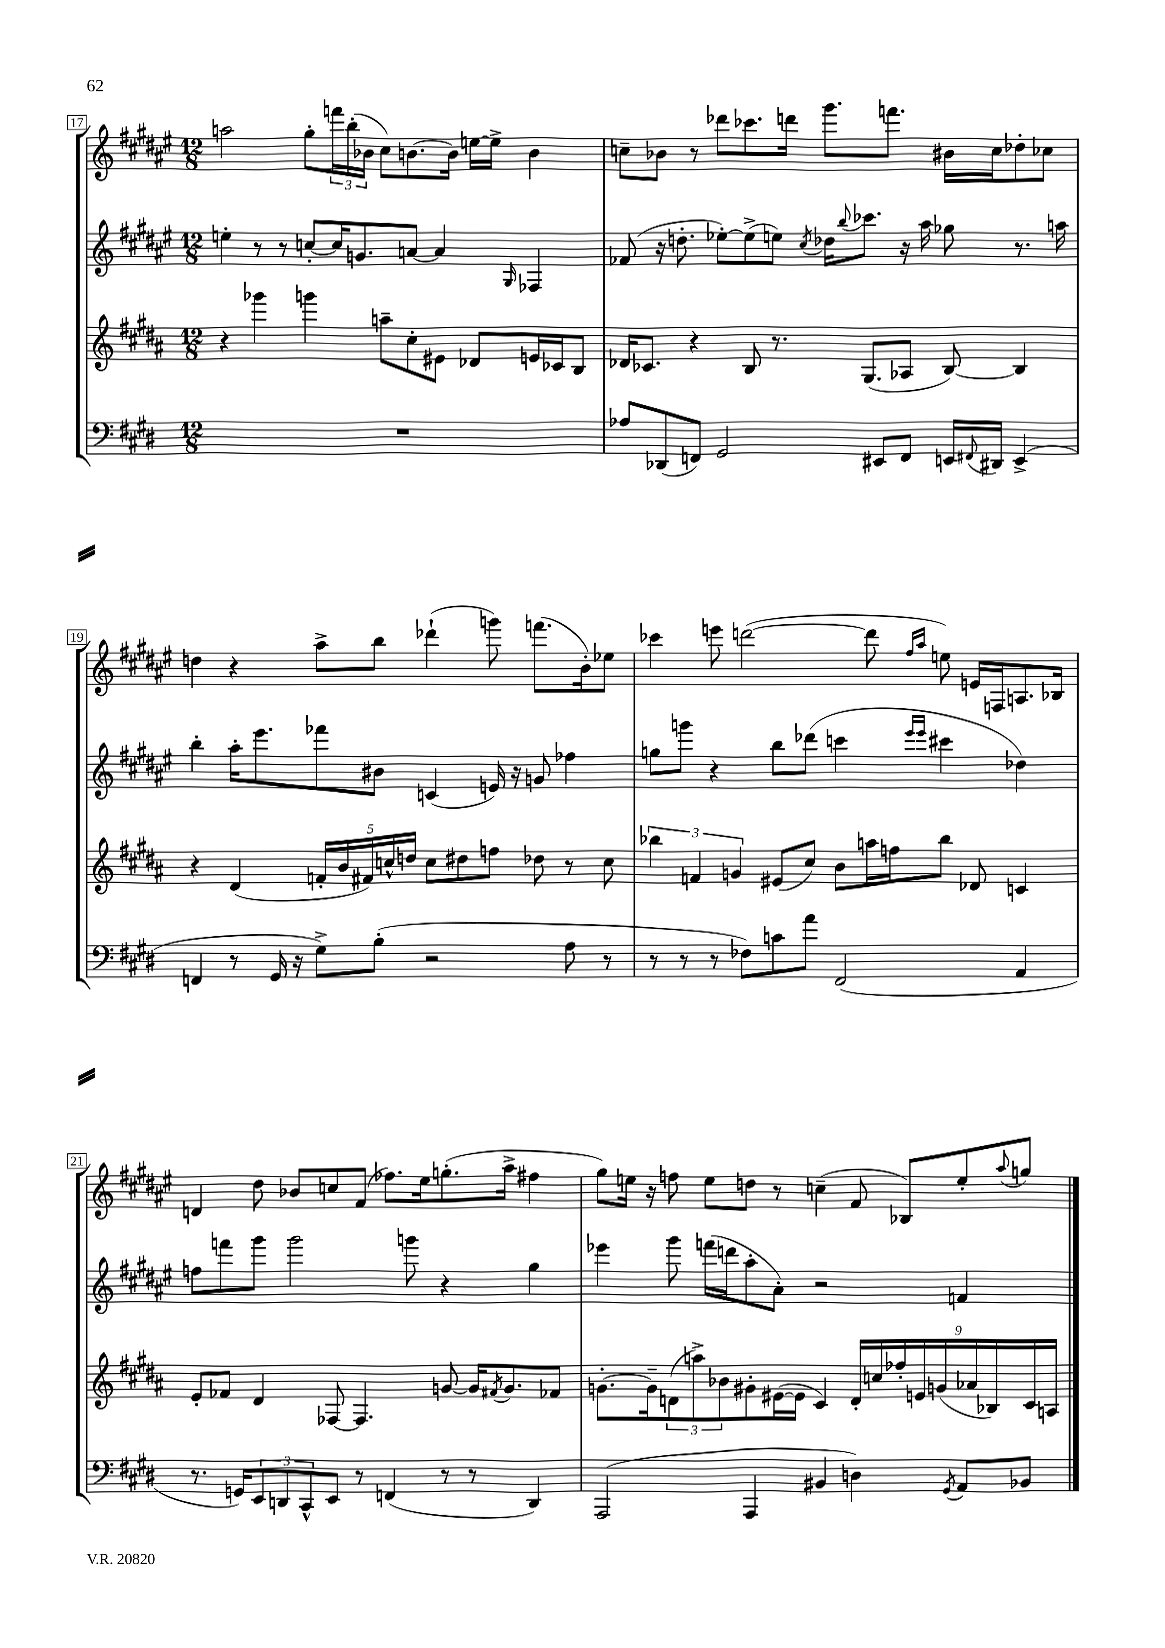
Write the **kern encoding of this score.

**kern	**kern	**kern	**kern
*staff4	*staff3	*staff2	*staff1
*clefF4	*clefG2	*clefG2	*clefG2
*k[f#c#g#d#]	*k[f#c#g#d#a#]	*k[f#c#g#d#a#e#]	*k[f#c#g#d#a#e#]
*M12/8	*M12/8	*M12/8	*M12/8
1.r	4r	4ee'\	2aa\
.	4ggg-\	8r	.
.	.	8r	.
.	4ggg\	[8cc'/L	8gg#'\L
.	.	16cc/]K	24fff\L
.	.	.	(24bb'\
.	.	8.g/	.
.	.	.	24b-\JJ
.	8aa~\L	.	8cc#\L)
.	8cc#'\	[8a/J	[8.b\
.	8e#\J	4a/]	.
.	.	.	16b\]Jk
.	8d-/L	.	[16ee\LL
.	.	.	16ee^\]JJ
.	.	16qqG#/	.
.	16e/L	4F-/	4b\
.	16c-/J	.	.
.	8B/J	.	.
=	=	=	=
8A-/L	16d-/LK	(8f-/	8cc~\L
.	8.c-/J	.	.
(8DD-/	.	16r	8b-\J
.	.	8.dd'\	.
8FF/J)	4r	.	8r
2GG#/	.	[8ee-'\L)	8ddd-\L
.	8B/	(8ee-^\]	8.ccc-\
.	8.r	8ee\J)	.
.	.	.	16ddd\Jk
.	.	8qcc#/	.
.	.	16dd-\LK	8.ggg#\L
.	.	8qqbb/	.
.	(8.G#/L	8.ccc-\J	.
8EE#/L	.	.	.
.	.	.	8.fff\J
8FF/J	8A-/J	16r	.
.	.	16aa#\	.
16EE/LL	[8B/)	8gg-\	16b#\LL
8qqFF#/	.	.	.
16DD#/JJ	.	.	16cc\J
(4EE^/	4B/]	8.r	8dd-'\
.	.	.	8cc-\J
.	.	16aa\	.
=	=	=	=
4FF/	4r	4bb'\	4dd\
8r	(4d#/	16aa#'\LK	4r
.	.	8.eee#\	.
16GG#/	.	.	.
16r	.	.	.
8G#^\L)	20f'/LL	8fff-\	8aa#^\L
.	20b/	.	.
.	20f#/)	.	.
(8B'\J	.	8b#\J	8bb\J
.	20cc^^/	.	.
.	20dd/JJ	.	.
2r	8cc\L	(4c/	(4ddd-`\
.	8dd#\	.	.
.	8ff\J	16e/)	8ggg\)
.	.	16r	.
.	8dd-\	8g/	(8.fff\L
8A\	8r	4ff-\	.
.	.	.	16b'\k)
8r	8cc\	.	8ee-\J
=	=	=	=
8r	6bb-\	8gg\L	4ccc-\
8r	.	8ggg\J	.
.	6f/	.	.
8r	.	4r	8eee\
.	6g/	.	.
8F-\L)	.	.	([2ddd\
8c\	(8e#/L	8bb\L	.
8a\J	8cc#/J)	(8ddd-\J	.
(2FF#/	8b\L	4ccc\	.
.	16aa\L	.	8ddd\]
.	16ff\J	.	.
.	.	16qqeee#/LL	16qqff#/LL
.	.	16qqeee#/JJ	16qqaa#/JJ
.	8bb-\J	4ccc#\	8ee\)
.	8d-/	.	16e/LL
.	.	.	16F/J
4AA/	4c/	4dd-\)	8.A/
.	.	.	16B-/Jk
=	=	=	=
8.r	8e'/L	8ff\L	4d/
.	8f-/J	8fff\	.
16GG/LK)	.	.	.
12EE/	4d#/	8ggg#\J	8dd#\
12DD/	.	.	.
.	.	2ggg#\	8b-/L
12CC#^^/	.	.	.
8EE/J	[8F-/	.	8cc/
8r	4.F-/]	.	(8f#/J
(4FF/	.	.	8.ff-\L)
.	.	8ggg\	.
.	.	.	16ee#\k
8r	[8g/	4r	(8.gg'\
8r	16g/]LK	.	.
.	8qf#/	.	.
.	8.g/	.	16aa#^\Jk
4DD/)	.	4gg#\	4ff#\
.	8f-/J	.	.
=	=	=	=
(2AAA/	[8.g'\L	4eee-\	8gg#\L)
.	.	.	16ee\Jk
.	16g~\]k	.	16r
.	(12d\	8ggg#\	8ff\
.	12aa^\)	.	.
.	.	(16fff\LL	8ee\L
.	12b-\	.	.
.	.	16ddd\J	.
4AAA/	8g#'\	8aa#'\	8dd\J
.	([16e#\L	8a#'\J)	8r
.	16e#\]JJ	.	.
4BB#/	4c#/)	2r	(4cc~\
4D\)	18d'/LL	.	8f#/
.	18cc/	.	.
.	18ff-'/	.	.
.	.	.	8B-/L)
.	18e/	.	.
.	(18g/	.	.
8qGG#/	.	.	.
8AA/L	.	4f/	8ee'/
.	18a-/	.	.
.	18B-/)	.	.
.	.	.	8qqaa#/
8BB-/J	.	.	8gg/J
.	18c#/	.	.
.	18A/JJ	.	.
==	==	==	==
*-	*-	*-	*-
